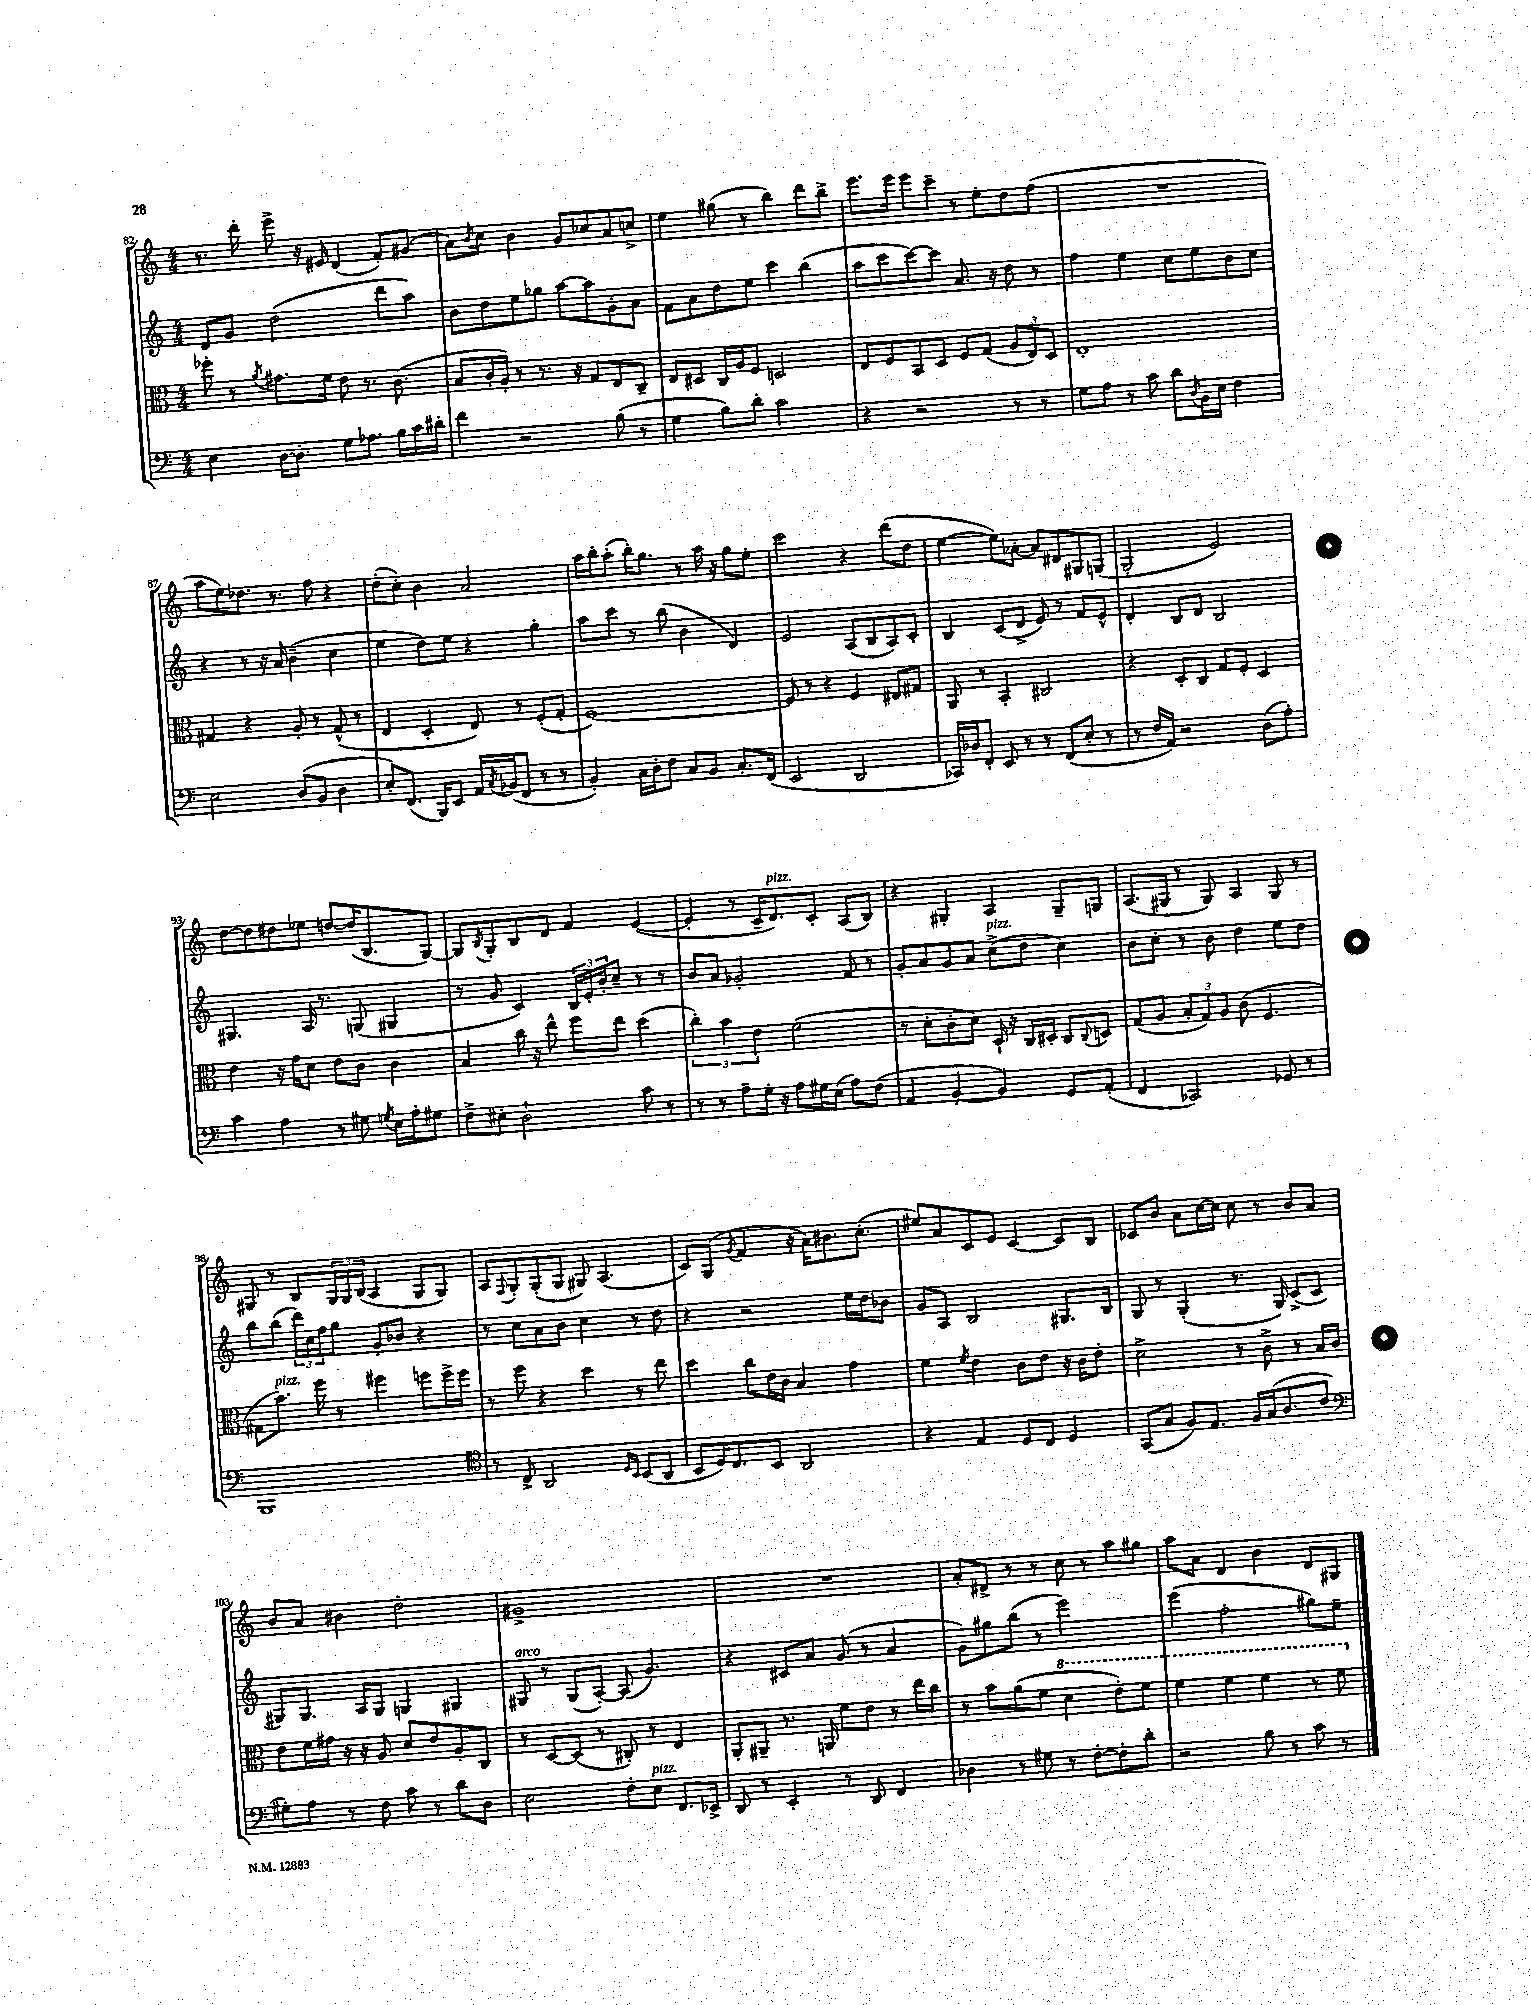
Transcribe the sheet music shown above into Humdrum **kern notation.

**kern	**kern	**kern	**kern
*part4	*part3	*part2	*part1
*staff4	*staff3	*staff2	*staff1
*clefF4	*clefC3	*clefG2	*clefG2
*k[]	*k[]	*k[]	*k[]
*M4/4	*M4/4	*M4/4	*M4/4
=82	=82	=82	=82
4E\	8ff-X'\	8d/L	8.r
.	8r	8g/J	.
.	.	.	16ddd'\
.	8qa/	.	.
[16D\KL	8.g#X\L	(2dd\	8eee^\
8.D'\J]	.	.	.
.	.	.	16r
.	16f\Jk	.	16e#X/
8G\L	8e\	.	(4d/
8.A-X\J	8.r	.	.
.	.	8ddd\L	8f'/L)
16B\LL	(8.c\	.	.
16c\	.	8aa\J)	(8g#X/J
16d#X'\JJ	.	.	.
=83	=83	=83	=83
4f\	8B/L	8b\L	8a\L)
.	.	.	8qb/
.	16c'/L	8dd\	8cc\J
.	16A'/JJ)	.	.
2r	8r	8ee\	4b\
.	8.r	8gg-X\J	.
.	.	[8aa\L	8g/L
.	16r	.	.
.	8G/L	8aa\]	8cc-X/
(8B\	8E/	8g'\	8a/
8r	8C~/J	8a\J	8ccn^/J
=84	=84	=84	=84
4G\	8E/L	8f\L	4ee\
.	8D#X/J	8a\	.
8B\L)	16C/LL	8dd\	(8gg#X\
.	16A/J	.	.
8d'\J	8F/J	8ee\J	8r
2c\	2Dn/	4ccc\	4bb\)
.	.	(4bb\	8ddd\L
.	.	.	8bb^\J
=85	=85	=85	=85
4r	8E/L	8aa\L	8.eee\L
.	8F/	8ccc\	.
.	.	.	16eee\Jk
2r	8BB/	[8ccc\)	8eee\L
.	8D/J	8ccc\J]	8ccc~\J
.	8F/L	8.a/	8r
.	(8G/J	.	8ee'\L
.	.	16r	.
8r	12A/L	8dd\	8dd\
.	12E/)	.	.
8r	.	8r	(8ff\J
.	12D/J	.	.
=86	=86	=86	=86
8G\L	1E'	4ff\	1r
8A\J	.	.	.
8r	.	4ee\	.
8c\	.	.	.
8d\L	.	8cc\L	.
8qD/	.	.	.
16BB\L	.	8ee\	.
16E\JJ	.	.	.
4F\	.	8b\	.
.	.	8cc\J	.
!!LO:LB:g=z
=87	=87	=87	=87
2E\	4G#X/	4r	8aa\L
.	.	.	8ee\)
.	4r	8r	8.dd-X\J
.	.	16r	.
.	.	16a/	8.r
(8D/L	8A'/	(4b~\	.
8BB/J	8r	.	8ff\
4D\	(8G#^^/	4cc\	4r
.	8r	.	.
=88	=88	=88	=88
8E'/L)	4E/	4ee\	(8dd'\L
(8.FF/J	.	.	8cc'\J)
.	4D'/	8dd\L)	4b\
16BBB/KL)	.	.	.
8EE/J	.	8ee\J	.
16AA/LL	8E/)	4r	2a/
8qC/	.	.	.
(16BB-X/J	.	.	.
8FF/J	8r	.	.
8r	(8F'/L	4gg'\	.
8r	8G'/J	.	.
=89	=89	=89	=89
4BB'/)	[1F)	8aa\L	16aa\LL
.	.	.	16bb'\J
.	.	8ccc\J	(8aa'\J
16C\LL	.	8r	16bb'\KL)
16D'\J	.	.	8.gg\J
8F\J	.	(8bb\	.
8C/L	.	4b\	8r
8BB/J	.	.	16aa\
.	.	.	16r
8.C'/L	.	4d/)	8gg\L
.	.	.	8ee'\J
(16FF/Jk	.	.	.
=90	=90	=90	=90
2EE/	8F/]	2e/	2ccc\
.	8r	.	.
.	4r	.	.
2DD/	4F/	(8A/L	4r
.	.	8B/	.
.	8E#X/L	8A/)	(8ddd\L
.	8G#X/J	8c'/J	8dd\J
=91	=91	=91	=91
16CC-X/LL)	8AA/	4B/	[4ee\
16D-X/J	.	.	.
8FF'/J	8r	.	.
8EE/	4BB'/	(8c/L	8ee\L])
8r	.	8d^/J	[8a-X'\J
8r	2C#X/	8e/)	8a-/L]
(8FF/L	.	8r	8d#X/
8E'/J	.	8f/L	8G#X/
8r	.	8e^^/J	(8Gn/J
=92	=92	=92	=92
8r	4r	4d'/	2G'/
16F/LL	.	.	.
16AA/JJ)	.	.	.
2r	8D'/L	8B/L	.
.	8C/J	8d/J	.
.	8G/L	2B/	2e/)
.	8F'/J	.	.
(8D\L	4D/	.	.
8A'\J)	.	.	.
!!LO:LB:g=z
=93	=93	=93	=93
4c\	4e\	4.G#X/	[8dd\L
.	.	.	8dd\]
4A\	16r	.	8dd#X\
.	16g\KL	.	.
.	8d\J	16A/	8ee-X\J
.	.	8.r	.
8r	8e\L	.	[8ddn/L
8G#X\	8c\J	(8Gn/	(16dd/K]
.	.	.	8.B/
8qGn/	.	.	.
16E\LL	4c\	4G#X/	.
16A'\J	.	.	.
8G#X\J	.	.	[8G/J)
=94	=94	=94	=94
8F^\L	4B/	8r	8G/L]
.	.	.	8qB/
8E#X'\J	.	8g/	8G'/
2D`\	16cc\	4c/)	8B/
.	16r	.	.
.	8ee^^\	.	8d/J
.	8ff\L	24B/LL	4f/
.	.	24e'/	.
.	.	24b'/J	.
.	8ee\J	8cc~/J	.
8c\	(4dd\	8r	([4e/
8r	.	8r	.
=95	=95	=95	=95
8r	6cc'\)	8b/L	4e'/]
8r	.	8a/J	.
.	6b\	.	.
8A~\L	.	2g-X'/	8r
.	6e\	.	.
16G'\Jk	.	.	16c~/KL
!	!	!	!LO:TX:a:i:t=pizz.
16r	.	.	8.d/)
8A\L	(2f\	.	.
16G#X\L	.	.	8c'/J
(16E\JJ	.	.	.
8A\L)	.	8f/	(8A/L
(8F\J	.	8r	8B/J)
=96	=96	=96	=96
4AA/	8r	8g'/L	4r
.	8d'\L	8a/	.
[4BB'/	8c'\	8g/	4G#X'/
.	8d\J)	8a/J	.
!	!	!LO:TX:a:i:t=pizz.	!
4BB/])	16D`/	(8cc^\L	4A/
.	16r	.	.
.	16C/LL	8dd\J	.
.	16D#X'/JJ	.	.
8GG/L	8C/L	4cc\)	8G#~/L
.	8qqC/	.	.
(8AA'/J	8Dn/J	.	8Gn/J
=97	=97	=97	=97
4FF/	(8G/L	8b\L	(8.A/L
.	8A/J	8cc'\J	.
.	.	.	16G#X/Jk
2CC-X/)	12B'/L	8r	8r
.	12G/)	.	.
.	.	8b\	8G#/)
.	12A/J	.	.
.	(8c\	4dd\	4A/
.	4.F/	.	.
8GG-X/	.	8ee\L	8G#/
8r	.	8dd\J	8r
!!LO:LB:g=z
=98	=98	=98	=98
1BBB	8G#X\L	8bb\L	8G#X/
!	!LO:TX:a:i:t=pizz.	!	!
.	8.b\J)	(8bb\J	8r
.	.	24ddd\LL)	8B/L
.	.	24cc\	.
.	16ff\	.	.
.	.	24ff\J	.
.	8r	8gg\J	24G#/L
.	.	.	24G#/
.	.	.	(24B/JJ
.	4ff#X\	8g'/L	4A/
.	.	8b-X/J	.
.	8ffn\L	4r	8G#/L
.	16ff^\L	.	8G#/J)
.	16ff\JJ	.	.
=99	=99	=99	=99
*clefC4	*	*	*
8r	8r	8r	8A/L
.	.	.	8qqF/
8C^/	8ff\	8cc\L	8G'/
2AA/	4r	8a\	(8G'/
.	.	8b\J	8G/J
.	4dd\	4cc\	8G#X/)
.	.	.	(4.A/
16qqD/LL	.	.	.
16qqBB/JJ	.	.	.
(8BB/L	8r	8r	.
8AA/J	8ee\	8dd\	.
=100	=100	=100	=100
8BB/L	4dd\	4r	8c/L)
16D/K)	.	.	(8G/J
8.C/	.	.	.
.	.	.	8qg/
.	8cc\L	2r	4f/
8BB/J	16e\L	.	.
.	16c\JJ	.	.
2AA/	4B/	.	16r
.	.	.	16a\KL)
.	.	.	8.b#X\
.	4g\	16ee\LL	.
.	.	16dd\J	(8.cc'\J
.	.	8b-X\J	.
=101	=101	=101	=101
4r	4f\	8g/L	8ee#X/L)
.	.	8A/J	8a/
.	8qf/	.	.
4E/	4e\	2B/	8c/
.	.	.	8e/J
8D/L	8c\L	.	[4c/
8C/J	8e\J	.	.
4D/	16r	8.G#X/L	8c/L]
.	16c\KL	.	.
.	8e'\J	.	8B/J
.	.	16B/Jk	.
=102	=102	=102	=102
(8GG/L	2d^\	8G/	8c-X/L
8G/J	.	8r	8b/J
8F/L)	.	(4G'/	8a\L
8.E/J	.	.	[16cc\L
.	.	.	16cc\JJ]
.	8r	8.r	8cc\
16F/LL	.	.	.
(16G/J	8c^\	.	8r
8.A/	.	16G/)	.
.	8r	(8c^/L	8b/L
8c/J	16B/LL	8c/J	8a/J
.	16c/JJ	.	.
!!LO:LB:g=z
=103	=103	=103	=103
*clefF4	*	*	*
8G#X'\L)	8e\L	8G#X/L)	8b/L
8A\J	16f\L	8.G#/J	8a/J
.	16g#X\JJ	.	.
8r	16r	.	4b#X\
.	16r	16A/KL	.
8F\	8A/	8G#/J	.
8c\	8d/L	4Gn/	2dd'\
8r	8e/	.	.
8d\L	8A'/	4G#X/	.
8D\J	8C/J	.	.
=104	=104	=104	=104
!	!	!LO:TX:a:i:t=arco	!
2E\	8r	8G#X/	1g#X^
.	[8D/L	8r	.
.	(8D/J]	(8G#/L	.
.	8r	[8A'/J)	.
8F'\L	8C#X'/)	(8A/]	.
!LO:TX:a:i:t=pizz.	!	!	!
8E\J	8r	4.g/)	.
8.FF/L	4E/	.	.
16EE-X^/Jk	.	.	.
=105	=105	=105	=105
8DD/	8AA'/L	4r	1r
8r	8AA#X~/J	.	.
4EE'/	8.r	8c#X/L	.
.	.	8a/J	.
.	16AAn/	.	.
8r	8f\L	(8g/	.
8DD/	8e\J	8r	.
4FF/	8r	4a/	.
.	16ee\LL	.	.
.	16cc\JJ	.	.
=106	=106	=106	=106
4D-X\	8r	8g\L)	8a'/L
.	8b\L	8gg#X\	8d#X^/J
8r	(8a\	(8bb\J	8r
8G#X\	8f\J	8r	8r
*	*8va	*	*
8r	4dd\	2eee\)	8cc\
[8F'\L	.	.	8r
8F'\]	8ee'\L)	.	8aa\L
8d'\J	8ff\J	.	8gg#X\J
=107	=107	=107	=107
2r	4ff\	(4eee\	8aa\L
.	.	.	8a\J
.	4ff\	2ff'\	4d/
8B\	4ff\	.	4b\
8r	.	.	.
8c\	8r	8gg#X\L)	8d/L
8r	8ff\	8ee~\J	8G#X/J
*	*X8va	*	*
==	==	==	==
*-	*-	*-	*-
